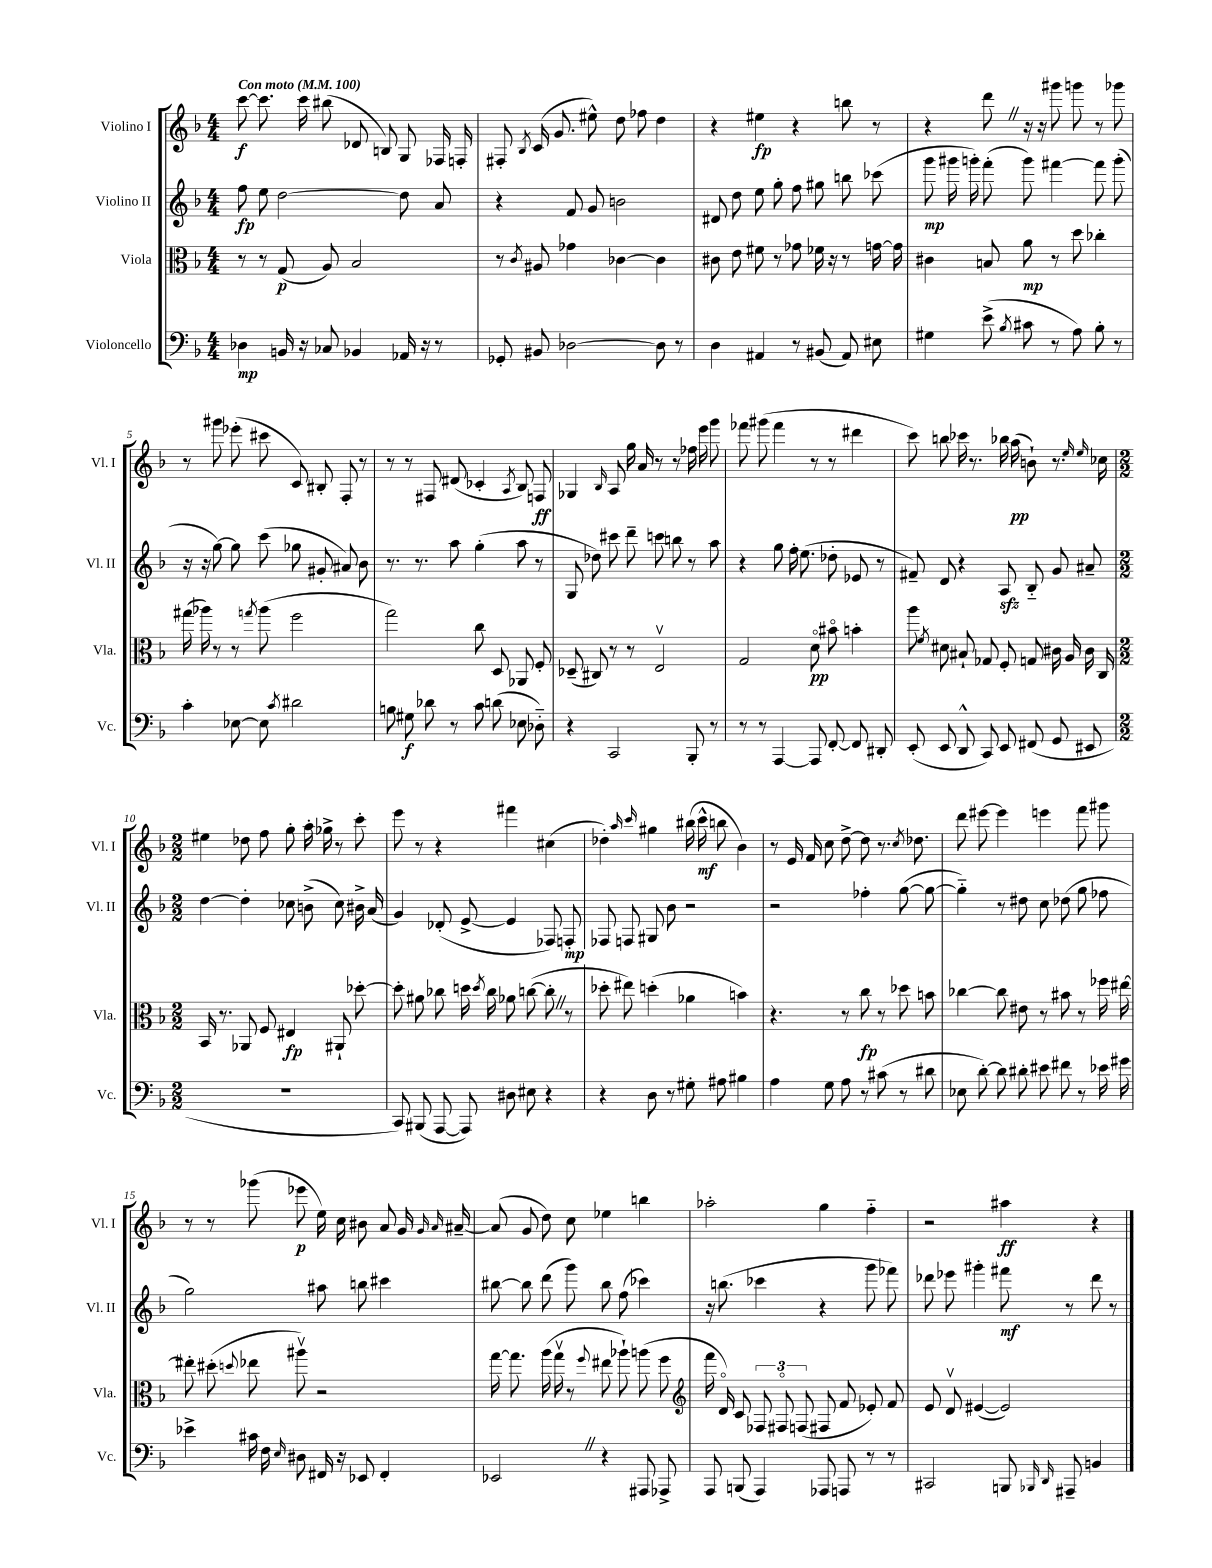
<<
\new StaffGroup <<
\new Staff = "s0" \with { instrumentName = "Violino I" shortInstrumentName = "Vl. I" } {
    \clef treble \key f \major \numericTimeSignature \time 4/4 \tempo "Con moto" 4 = 100
    \autoBeamOff c'''8~\f c'''8. c'''16 bis''8( des'8 b8) g8 fes16 f16-. |
    fis8-. \acciaccatura { bes8 } c'16( g'8. eis''8-^) d''8 fes''8 d''4 |
    r4 eis''4\fp r4 b''8 r8 |
    r4 d'''8 \once \override BreathingSign.text = \markup { \musicglyph "scripts.caesura.straight" } \breathe r16 r16 gis'''8 g'''8 r8 ges'''8 |
    r8 gis'''8 ees'''8-.( cis'''8 c'8) bis8-. f8-. r8 |
    r8 r8 fis8 dis'8( ces'4-. \acciaccatura { a8 } bes8) f8\ff |
    ges4 \grace { bes16 } a8 g''16 a'16 r8 r8 fes''16 e'''16 g'''8 |
    fes'''8 gis'''8( fes'''4 r8 r8 dis'''4 |
    c'''8) b''8 ces'''16 r8. bes''16 a''16\pp( b'8-!) r8. \grace { e''16 e''16 } ces''16 |
    \numericTimeSignature \time 2/2 eis''4 des''8 f''8 g''8-. a''16-. ges''16-> r8 c'''8-. |
    e'''8 r8 r4 fis'''4 cis''4( |
    des''4-.) \grace { a''16 c'''16 } gis''4 bis''16( c'''16-^\mf b''8 bes'4) |
    r8 e'16 f'16 c''8 d''8~-> d''8 r8. \acciaccatura { c''8 } des''8. |
    d'''8 eis'''8~ eis'''4 e'''4 f'''8 gis'''8 |
    r8 r8 ges'''8( ees'''8\p e''16) c''16 bis'8 a'8 g'16 \grace { g'16 a'16 } ais'16~-- |
    ais'8( g'8 d''8) c''8 ees''4 b''4 |
    aes''2-. g''4 f''4-_ |
    r2 ais''4\ff r4 \bar "|." |
}
\new Staff = "s1" \with { instrumentName = "Violino II" shortInstrumentName = "Vl. II" } {
    \clef treble \key f \major \numericTimeSignature \time 4/4
    \autoBeamOff f''8\fp e''8 d''2~ d''8 a'8 |
    r4 f'8 g'8 b'2 |
    dis'8 d''8 e''8 g''8-. f''8 gis''8 b''8 ces'''8( |
    g'''8\mp gis'''16 g'''16-.) f'''8-.( g'''8) fis'''4~ fis'''8 g'''8-.( |
    r16 r16 g''8~) g''8 c'''8( ges''8 gis'8-. ais'8) bes'8 |
    r8. r8. a''8 g''4-.( a''8 r8 |
    g8 des''8) cis'''8 d'''8-- c'''8 b''8 r8 a''8 |
    r4 g''8 f''16-. e''8.( des''8-. ees'8 r8 |
    fis'8--) d'8 r4 a8\sfz bes8-_ g'8 ais'8-- |
    \numericTimeSignature \time 2/2 d''4~ d''4-. ces''8 b'8->( ces''8) bis'16-> a'16( |
    g'4) des'8-.( e'8~-> e'4 fes8) f8-.\mp |
    fes8 f8 gis8 bes'8 r2 |
    r2 fes''4-. g''8~( g''8~ |
    g''4-_) r8 dis''8 c''8 des''8( g''8 fes''8 |
    g''2) ais''8 b''8 cis'''4 |
    bis''8~ bis''8 d'''8( g'''8) bis''8 f''8( ces'''4) |
    r16 b''8.( ces'''4 r4 g'''8 fes'''8) |
    des'''8 ees'''8 gis'''4-. fis'''8\mf r8 des'''8 r8 \bar "|." |
}
\new Staff = "s2" \with { instrumentName = "Viola" shortInstrumentName = "Vla." } {
    \clef alto \key f \major \numericTimeSignature \time 4/4
    \autoBeamOff r8 r8 g8\p( a8) bes2 |
    r8 \acciaccatura { c'8 } ais8 ges'4 ces'4~ ces'4 |
    cis'8 e'8 fis'8 r8 ges'8 fes'16 r16 r8 g'16~ g'16 |
    cis'4 b8 a'8\mp r8 d''8 ces''4-. |
    gis''16( aes''16) r8 r8 \acciaccatura { g''8 } aes''8( f''2 |
    g''2) c''8 d8 aes,8 f8-. |
    des8--( cis8) r8 r8 e2\upbow |
    g2 d'8\flageolet\pp bis'8\flageolet b'4-. |
    a''8 \acciaccatura { f'8 } dis'8 bis8-! ges8 f8-. g8 cis'16 a16 cis'16 c16 |
    \numericTimeSignature \time 2/2 bes,16 r8. aes,8 f8 eis4\fp ais,8-! des''8~-. |
    des''8-. ais'8 ces''8 d''16 \acciaccatura { d''8 } ces''16 aes'8 c''8~( c''8-. \once \override BreathingSign.text = \markup { \musicglyph "scripts.caesura.straight" } \breathe r8 |
    des''8-. eis''8) d''4-.( aes'4 b'4) |
    r4. r8 c''8\fp r8 des''8 b'8 |
    ces''4~ ces''8 eis'8 r8 bis'8 r8 fes''16 eis''16~ |
    eis''8-. dis''8-.( \appoggiatura { d''8 } ees''8 ais''8\upbow) r2 |
    g''16~ g''8. a''16( g''16\upbow r8 \appoggiatura { f''8 } eis''8 aes''8-!) a''8( f''8 |
    \clef treble f'''16 d'16\flageolet) c'8 \tuplet 3/2 { fes8 fis8\flageolet f8( } fis8 f'8 ees'8-.) f'8 |
    e'8 d'8\upbow eis'4~( eis'2) \bar "|." |
}
\new Staff = "s3" \with { instrumentName = "Violoncello" shortInstrumentName = "Vc." } {
    \clef bass \key f \major \numericTimeSignature \time 4/4
    \autoBeamOff des4\mp b,16 r16 ces8 bes,4 aes,16 r16 r8 |
    ges,8-. bis,8 des2~ des8 r8 |
    d4 ais,4 r8 bis,8( ais,8) eis8 |
    gis4 e'8->( \acciaccatura { bes8 } cis'8 r8 a8) bes8-. r8 |
    c'4-. ees8~ ees8 \acciaccatura { c'8 } dis'2 |
    b8 gis8\f des'8 r8 c'8 d'8( ees8 des8-_) |
    r4 c,2 bes,,8-. r8 |
    r8 r8 a,,4~ a,,8 f,8~-. f,8 dis,8-. |
    e,8-.( e,8 d,8-^ c,8) e,8 fis,8( g,8 eis,8 |
    \numericTimeSignature \time 2/2 R1 |
    c,8) bis,,8( a,,8~ a,,8) dis8 eis8 r4 |
    r4 d8 r8 gis8-. ais8 bis4 |
    a4 g8 a8 r8 cis'8( r8 dis'8 |
    ees8 d'8~-.) d'8 dis'8-. eis'8 fis'8 r8 ees'16 gis'16 |
    ees'4-> cis'16 f16 \grace { e16 } dis8 fis,16 r16 ees,8 fis,4-. |
    ees,2 \once \override BreathingSign.text = \markup { \musicglyph "scripts.caesura.straight" } \breathe r4 ais,,8 aes,,8-> |
    a,,8 b,,8( a,,4) aes,,8 a,,8 r8 r8 |
    cis,2 b,,8 \grace { bes,,16 d,16 } ais,,8-- b,4 \bar "|." |
}
>>
>>
